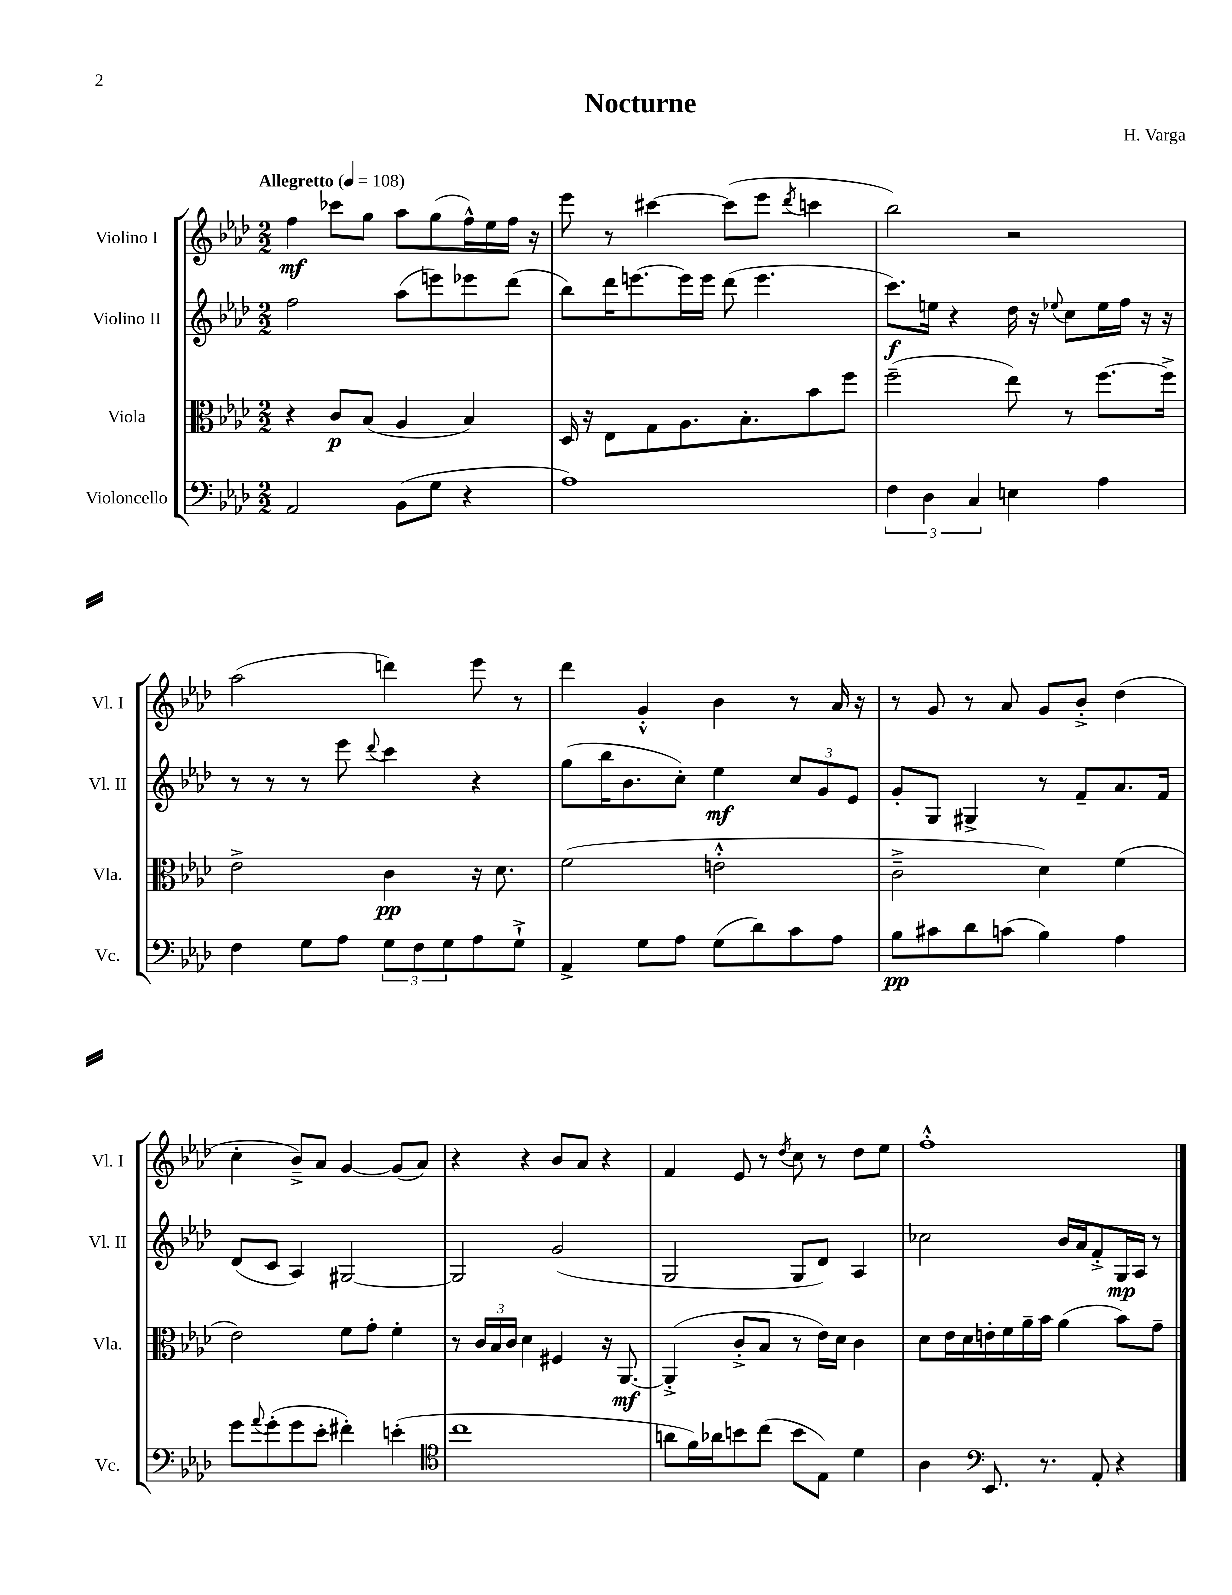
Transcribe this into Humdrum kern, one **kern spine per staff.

**kern	**kern	**kern	**kern
*staff4	*staff3	*staff2	*staff1
*clefF4	*clefC3	*clefG2	*clefG2
*k[b-e-a-d-]	*k[b-e-a-d-]	*k[b-e-a-d-]	*k[b-e-a-d-]
*M2/2	*M2/2	*M2/2	*M2/2
*MM108	*MM108	*MM108	*MM108
2AA-/	4r	2ff\	4ff\
.	8c/L	.	8ccc-\L
.	(8B-/J	.	8gg\J
(8BB-\L	4A-/	(8aa-\L	8aa-\L
8G\J	.	8eee\)	(8gg\
4r	4B-/)	8eee-\	16ff^^\L)
.	.	.	16ee-\
.	.	(8ddd-\J	16ff\JJ
.	.	.	16r
=	=	=	=
1A-)	16D-/	8bb-\L)	8eee-\
.	16r	.	.
.	8E-\L	16ddd-\K	8r
.	.	[8.eee\	.
.	8G\	.	[4ccc#\
.	8.A-\	16eee\]L	.
.	.	16eee\JJ	.
.	.	(8ddd-\	(8ccc#\]L
.	8.B-'\	.	.
.	.	4.eee\	8eee-\J
.	.	.	8qddd-/
.	8b-\	.	4ccc\
.	8ff\J	.	.
=	=	=	=
6F\	(2ff~\	8.ccc\L)	2bb-\)
6D-\	.	.	.
.	.	16ee\Jk	.
.	.	4r	.
6C/	.	.	.
4E\	8ee-\)	16dd-\	2r
.	.	16r	.
.	.	8qqee-/	.
.	8r	8cc\L	.
4A-\	[8.ff\L	16ee-\L	.
.	.	16ff\JJ	.
.	.	16r	.
.	16ff^\]Jk	16r	.
=	=	=	=
4F\	2e-^\	8r	(2aa-\
.	.	8r	.
8G\L	.	8r	.
8A-\J	.	8eee-\	.
.	.	8qqddd-/	.
12G\L	4c\	4ccc\	4ddd\)
12F\	.	.	.
12G\	.	.	.
8A-\	16r	4r	8eee-\
.	8.d-\	.	.
8G`^\J	.	.	8r
=	=	=	=
4AA-^/	(2f\	(8gg\L	4ddd-\
.	.	16bb-\K	.
.	.	8.b-\	.
8G\L	.	.	4g'^^/
8A-\J	.	8cc'\J)	.
(8G\L	2e'^^\	4ee-\	4b-\
8d-\)	.	.	.
8c\	.	12cc/L	8r
.	.	12g/	.
8A-\J	.	.	16a-/
.	.	12e-/J	.
.	.	.	16r
=	=	=	=
8B-\L	2c~^\	8g'/L	8r
8c#\	.	8G/J	8g/
8d-\	.	4G#^/	8r
(8c\J	.	.	8a-/
4B-\)	4d-\)	8r	8g/L
.	.	8f~/L	8b-'^/J
4A-\	(4f\	8.a-/	(4dd-\
.	.	16f/Jk	.
=	=	=	=
8g\L	2e-\)	(8d-/L	4cc'\
8qqa-/	.	.	.
(8g'\	.	8c/J	.
8g\	.	4A-/)	8b-~^/L)
8e-'\J	.	.	8a-/J
4f#'\)	8f\L	[2G#/	[4g/
.	8g'\J	.	.
(4e'\	4f'\	.	(8g/]L
.	.	.	8a-/J)
=	=	=	=
*clefC4	*	*	*
1cc	8r	2G#/]	4r
.	24c/LL	.	.
.	24B-/	.	.
.	24c/JJ	.	.
.	4d-\	.	4r
.	4F#/	(2g/	8b-/L
.	.	.	8a-/J
.	16r	.	4r
.	[8.AA-/	.	.
=	=	=	=
8a\L	(4AA-'^/]	2G/	4f/
16f\L)	.	.	.
16a-\J	.	.	.
8b\	8c'^/L	.	8e-/
(8cc\J	8B-/J	.	8r
.	.	.	8qdd-/
8b\L	8r	8G/L	8cc\
8E-\J)	16e-\LL)	8d-/J)	8r
.	16d-\JJ	.	.
4d-\	4c\	4A-/	8dd-\L
.	.	.	8ee-\J
=	=	=	=
4A-\	8d-\L	2cc-\	1ff'^^
.	16e-\L	.	.
.	16d-\	.	.
*clefF4	*	*	*
8.EE-/	16e'\	.	.
.	16f\	.	.
.	16a-~\	.	.
8.r	16b-\JJ	.	.
.	(4a-\	16b-/LL	.
.	.	16a-/J	.
8AA-'/	.	8f'^/	.
4r	8b-\L)	16G/L	.
.	.	16A-/JJ	.
.	8g~\J	8r	.
==	==	==	==
*-	*-	*-	*-
